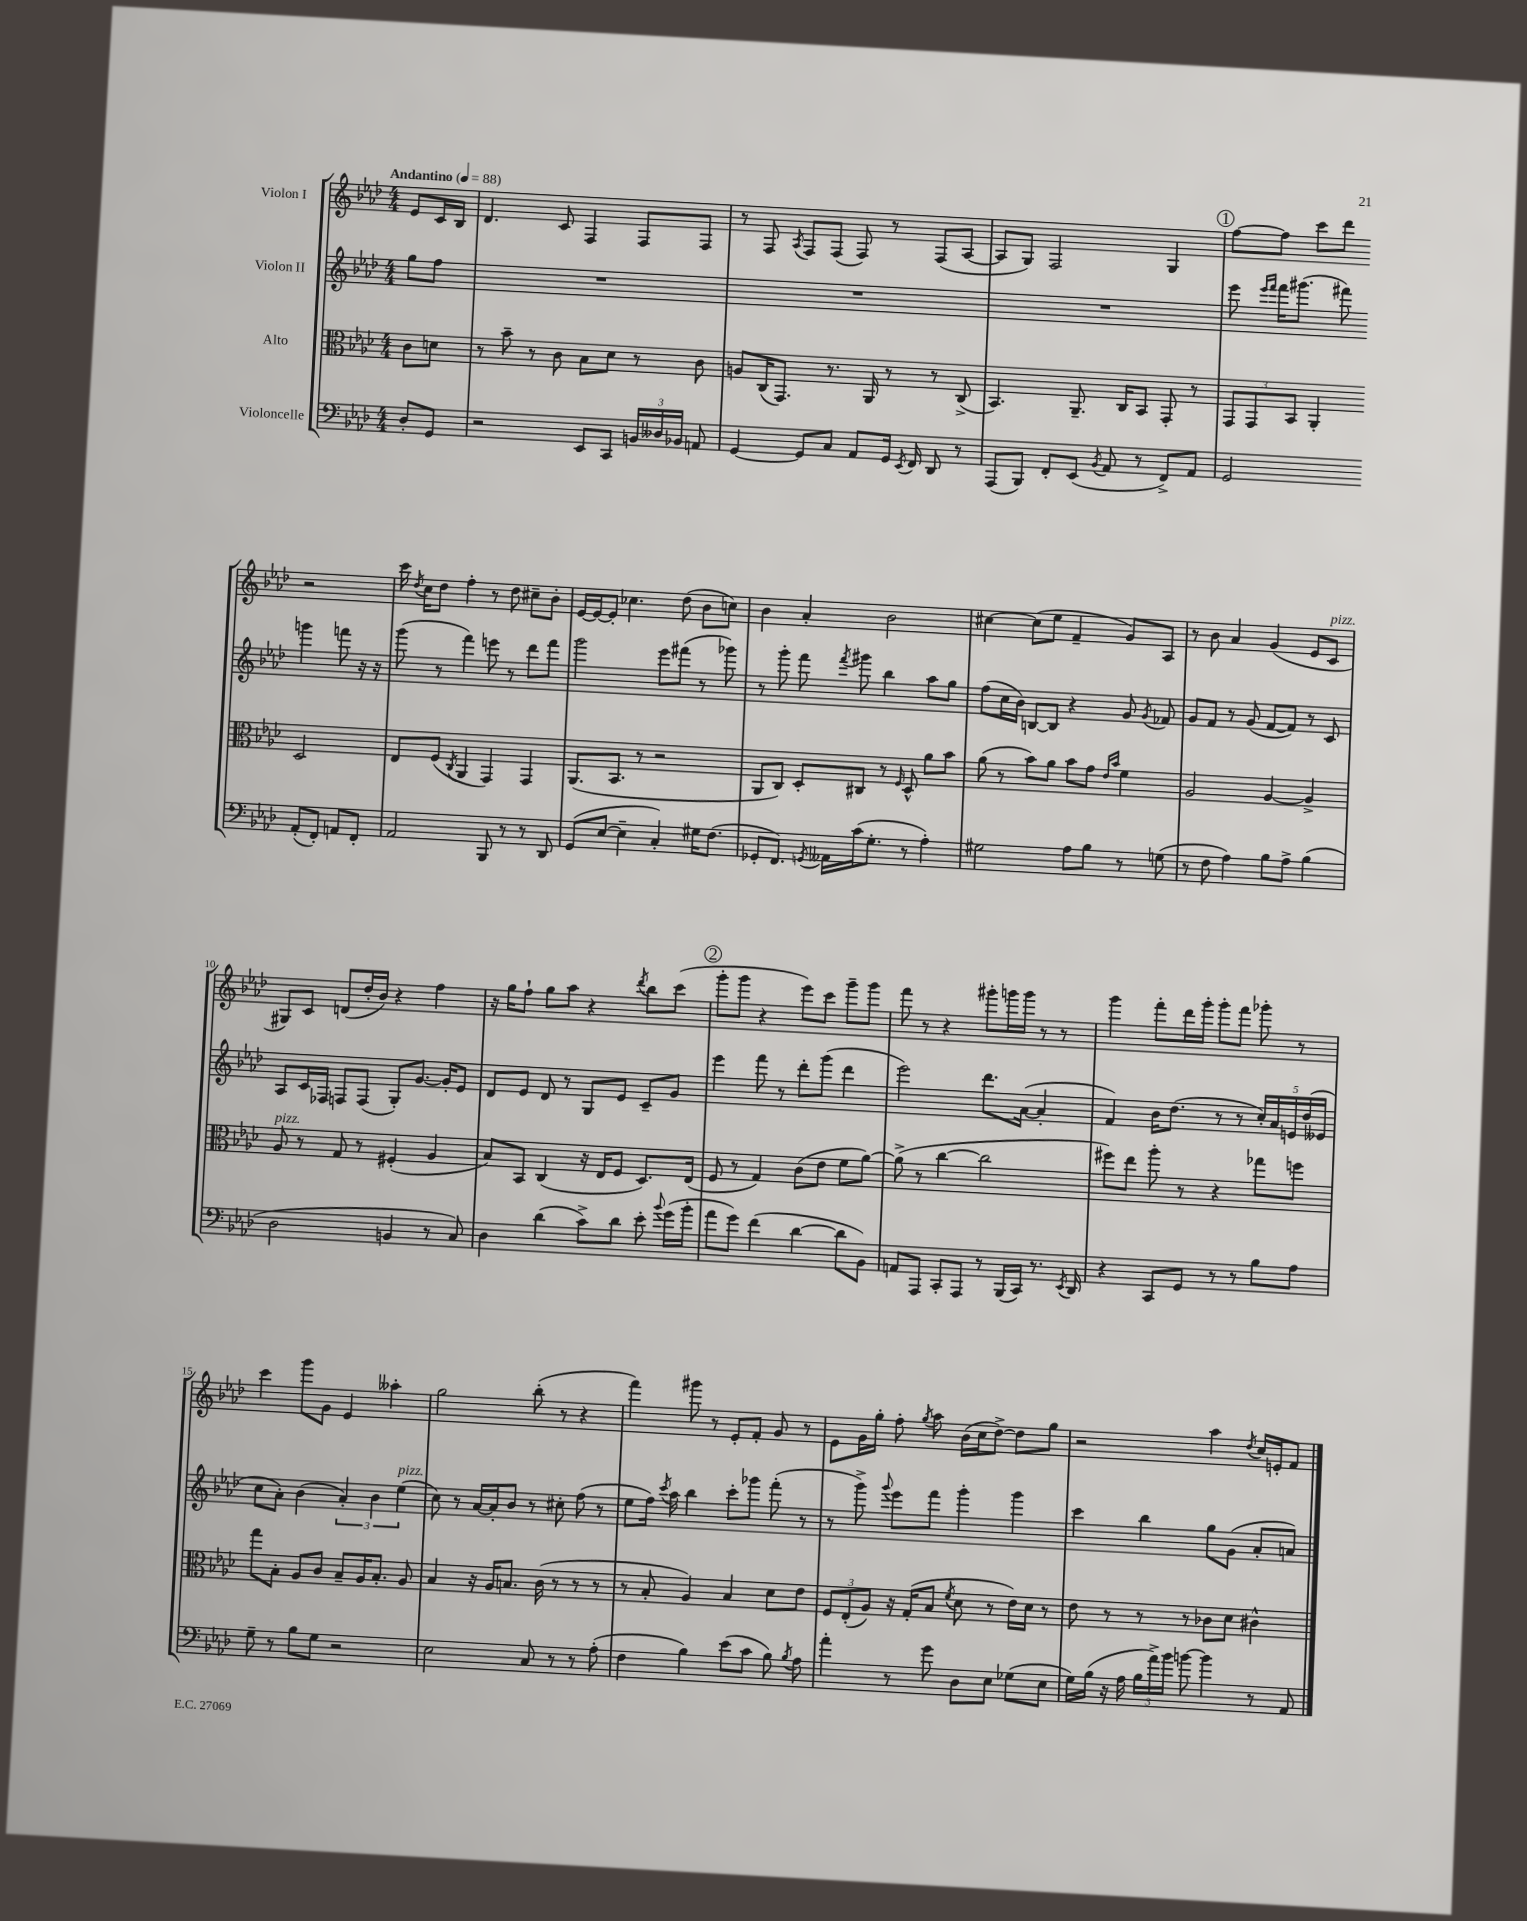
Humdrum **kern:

**kern	**kern	**kern	**kern
*staff4	*staff3	*staff2	*staff1
*clefF4	*clefC3	*clefG2	*clefG2
*k[b-e-a-d-]	*k[b-e-a-d-]	*k[b-e-a-d-]	*k[b-e-a-d-]
*M4/4	*M4/4	*M4/4	*M4/4
*MM88	*MM88	*MM88	*MM88
8D-'/L	8c\L	8gg\L	8e-/L
8GG/J	8d\J	8ff\J	16c/L
.	.	.	16B-/JJ
=	=	=	=
2r	8r	1r	4.d-/
.	8b-~\	.	.
.	8r	.	.
.	8c\	.	8c/
8EE-/L	8B-\L	.	4F/
8CC/J	8d-\J	.	.
24BB/LL	8r	.	8F/L
24D--/	.	.	.
24BB-/JJ	.	.	.
8AA/	8c\	.	8F/J
=	=	=	=
[4GG/	8A/L	1r	8r
.	(16C/K	.	8F/
.	8.GG/J)	.	.
.	.	.	8qA-/
8GG/]L	.	.	8F/L
8C/J	8.r	.	(8F/J
8AA-/L	.	.	8F/)
.	16AA-/	.	.
16GG/Jk	8r	.	8r
8qEE-/	.	.	.
16FF/	.	.	.
8DD-/	8r	.	(8F/L
8r	(8C^/	.	[8A-/J
=	=	=	=
(8AAA-/L	4.BB-/)	1r	8A-/]L
8BBB-/J)	.	.	8G/J)
8FF'/L	.	.	2F/
(8EE-/J	8.AA-~/	.	.
8qBB-/	.	.	.
8AA-/	.	.	.
.	16C/LK	.	.
8r	8BB-/J	.	.
8FF^/L)	8GG'/	.	4G/
8AA-/J	8r	.	.
=	=	=	=
2GG/	12GG/L	8eee-\	[8ff\L
.	12GG/	.	.
.	.	16qqeee-/LL	.
.	.	16qqfff/JJ	.
.	.	16fff\LK	8ff\]J
.	12BB-/J	.	.
.	.	(8.ggg#\J	.
.	4AA-'/	.	8ccc\L
.	.	8fff#\)	8ddd-\J
(8AA-'/L	2D-/	4ggg\	2r
8FF'/J)	.	.	.
8AA/L	.	8fff\	.
8FF'/J	.	16r	.
.	.	16r	.
=	=	=	=
2AA-/	8E-/L	(8ggg\	16ccc\
.	.	.	8qdd-/
.	.	.	16cc\LK
.	(8F/J	8r	8dd-\J
.	8qC/	.	.
.	4AA-/	4fff\)	4ff'\
8BBB-/	4GG/)	8eee\	8r
8r	.	8r	8dd-\
8r	4GG/	8ddd-\L	8cc#~\L
8DD-/	.	8fff\J	8b-'\J
=	=	=	=
(8GG/L	(8.AA-/L	2ggg\	[16e-/LL
.	.	.	16e-/_J
[8E-/J	.	.	8e-'/]J
.	8.BB-/J	.	.
4E-~\]	.	.	4.cc-\
.	8r	.	.
4C'/)	2r	8eee-\L	.
.	.	(8fff#\J	(8dd-\
16G#\LK	.	8r	8b-\L
(8.F\J	.	.	.
.	.	8ggg-\)	8cc\J)
=	=	=	=
8GG-'/L	8AA-/L	8r	4b-\
8.FF/J)	8C/J)	8ggg'\	.
.	8D-'/L	8fff\	4a-'/
8qGG/	.	.	.
16AA--\LL	.	.	.
.	.	8qfff/	.
(16c\J	8C#/J	8ggg#\	.
8.G'\J	.	.	.
.	8r	4bb-\	2b-\
.	16qqF/	.	.
8r	8D-^^/	.	.
4A-'\)	8a-\L	8aa-\L	.
.	8b-\J	8gg\J	.
=	=	=	=
2G#\	(8a-\	(8ff\L	[4cc#\
.	8r	16cc\L	.
.	.	16b-\JJ)	.
.	8b-\L)	[8B/L	(8cc#\]L
.	8a-\J	8B/]J	8ee-\J
8A-\L	8b-\L	4r	4f~/
8B-\J	8g\J	.	.
.	16qqe-/LL	.	.
.	16qqb-/JJ	.	.
8r	4f\	8g/	8g/L)
.	.	8qg/	.
(8G\	.	8f-/	8A-/J
=	=	=	=
8r	2A-/	8g/L	8r
8F\	.	8f/J	8b-\
4A-\)	.	8r	4a-/
.	.	(8g/	.
8B-\L	[4A-/	[8f/L	(4g/
8A-^\J	.	8f/]J)	.
(4B-\	4A-^/]	8r	8e-/L
.	.	8c/	8c/J
=	=	=	=
2D-\	8A-/	8A-/L	8G#/L)
.	8r	16c/L	8c/J
.	.	16F-/JJ	.
.	8G/	8F/L	(8d/L
.	8r	(8F/J	16dd-'/L
.	.	.	16b-/JJ)
4BB/	(4F#'/	8G'/L)	4r
.	.	[8.g/J	.
8r	4A-/	.	4ff\
.	.	16g'/]LK	.
8C/)	.	8e-/J	.
=	=	=	=
4D-\	8B-/L)	8d-/L	16r
.	.	.	16gg\LK
.	8BB-/J	8e-/J	8ff`\J
(4d-\	(4C/	8d-/	8gg\L
.	.	8r	8aa-\J
8c^\L)	16r	8G/L	4r
.	16E-/LK	.	.
8d-\J	8F/J	8e-/J	.
.	.	.	8qddd-/
8e-'\	8.D-/L)	8c~/L	8bb-\L
8qqb-/	.	.	.
(16g\LL	.	8g/J	(8ccc\J
16b-'\JJ	(16E-/Jk	.	.
=	=	=	=
8a-\L	8F/	4eee-\	8ggg'\L
8g\J)	8r	.	8ggg\J
(4f\	4G/)	8fff\	4r
.	.	8r	.
[4d-\	(8c\L	8ddd-'\L	8eee-\L)
.	8e-\J	(8ggg\J	8ccc\J
8d-\]L	8f\L	4ddd-\	8ggg~\L
8BB-\J)	[8a-\J)	.	8ggg\J
=	=	=	=
8AA/L	(8a-^\]	2eee-\)	8fff\
8AAA-/J	8r	.	8r
8CC'/L	[4cc\	.	4r
8AAA-/J	.	.	.
8r	2cc\]	8.ddd-\L	8ggg#'\L
(16BBB-/LL	.	.	16ggg\L
16CC/JJ)	.	([16a-\Jk	16ggg\JJ
8.r	.	4a-'/]	8r
.	.	.	8r
8qEE-/	.	.	.
16DD-/	.	.	.
=	=	=	=
4r	8ff#\L)	4f/)	4ggg\
.	8ee-\J	.	.
8CC/L	8aa-'\	16b-\LK	8fff'\L
.	.	(8.dd-\J	.
8GG/J	8r	.	16ddd-\L
.	.	.	16ggg'\JJ
8r	4r	8r	8ggg'\L
8r	.	8r	8fff\J
8B-\L	8gg-\L	20cc'/LL)	8ggg-'\
.	.	20a-/	.
.	.	20e/	.
8A-\J	8ff\J	.	8r
.	.	(20dd-/	.
.	.	20e--/JJ	.
=	=	=	=
8G~\	8gg\L	8cc\L	4ccc\
8r	8B-'\J	8a-'\J)	.
8B-\L	8A-/L	(4b-\	8ggg\L
8G\J	8c/J	.	8g\J
2r	8B-~/L	6a-'/)	4e-/
.	16A-/K	.	.
.	.	6b-\	.
.	8.B-'/J	.	.
.	.	.	4aa--'\
.	.	(6ee-\	.
.	8A-/	.	.
=	=	=	=
2E-\	4B-/	8cc\)	2gg\
.	.	8r	.
.	16r	[16a-/LL	.
.	16A-/LK	16a-'/]J	.
.	8.B/J	8b-/J	.
8C/	.	8r	(8bb-'\
.	(16c\	.	.
8r	8r	8cc#'\	8r
8r	8r	(8ff\	4r
(8A-'\	8r	8r	.
=	=	=	=
4F\	8r	8ee-\L	4fff\)
.	8B-'/	16ff\Jk)	.
.	.	8qccc/	.
.	.	16aa-\	.
4B-\)	4A-/)	4bb-\	8ggg#\
.	.	.	8r
(8e-\L	4B-/	8ccc'\L	8e-'/L
8c\J	.	8ggg-\J	8f'/J
8B-\)	8d-\L	(8fff'\	8g/
8qB-/	.	.	.
8A-\	8e-\J	8r	8r
=	=	=	=
4a-'\	12F/L	8r	8e-\L
.	(12E-'/	.	.
.	.	8ggg^\)	16g\L
.	12A-/J)	.	.
.	.	.	16gg'\JJ
.	.	8qqggg/	.
8r	16r	8eee-\L	8ff'\
.	(16G'/LK	.	.
.	.	.	8qgg/
8g\	8B-/J	8fff\J	8aa-\
.	8qf/	.	.
8D-\L	8d-\	4ggg'\	(16b-\LL
.	.	.	16cc\J
8E-\J	8r	.	[8dd-^\J)
(8G-\L	16e-\LL)	4ggg\	8dd-\]L
.	16d-\JJ	.	.
8E-\J	8r	.	8gg\J
=	=	=	=
16G\LL)	8e-\	4ccc\	2r
(16B-\JJ	.	.	.
16r	8r	.	.
16A-\	.	.	.
24B-\LL	8r	4bb-\	.
24a-^\)	.	.	.
24b-\JJ	.	.	.
[8b\	8r	.	.
4b\]	8c-\L	8gg\L	4aa-\
.	8d-\J	(8g\J	.
.	.	.	8qdd-/
8r	4c#^^\	8a-'/L	16cc/LL
.	.	.	16e'/J
8AA-/	.	8a/J)	8f/J
==	==	==	==
*-	*-	*-	*-
